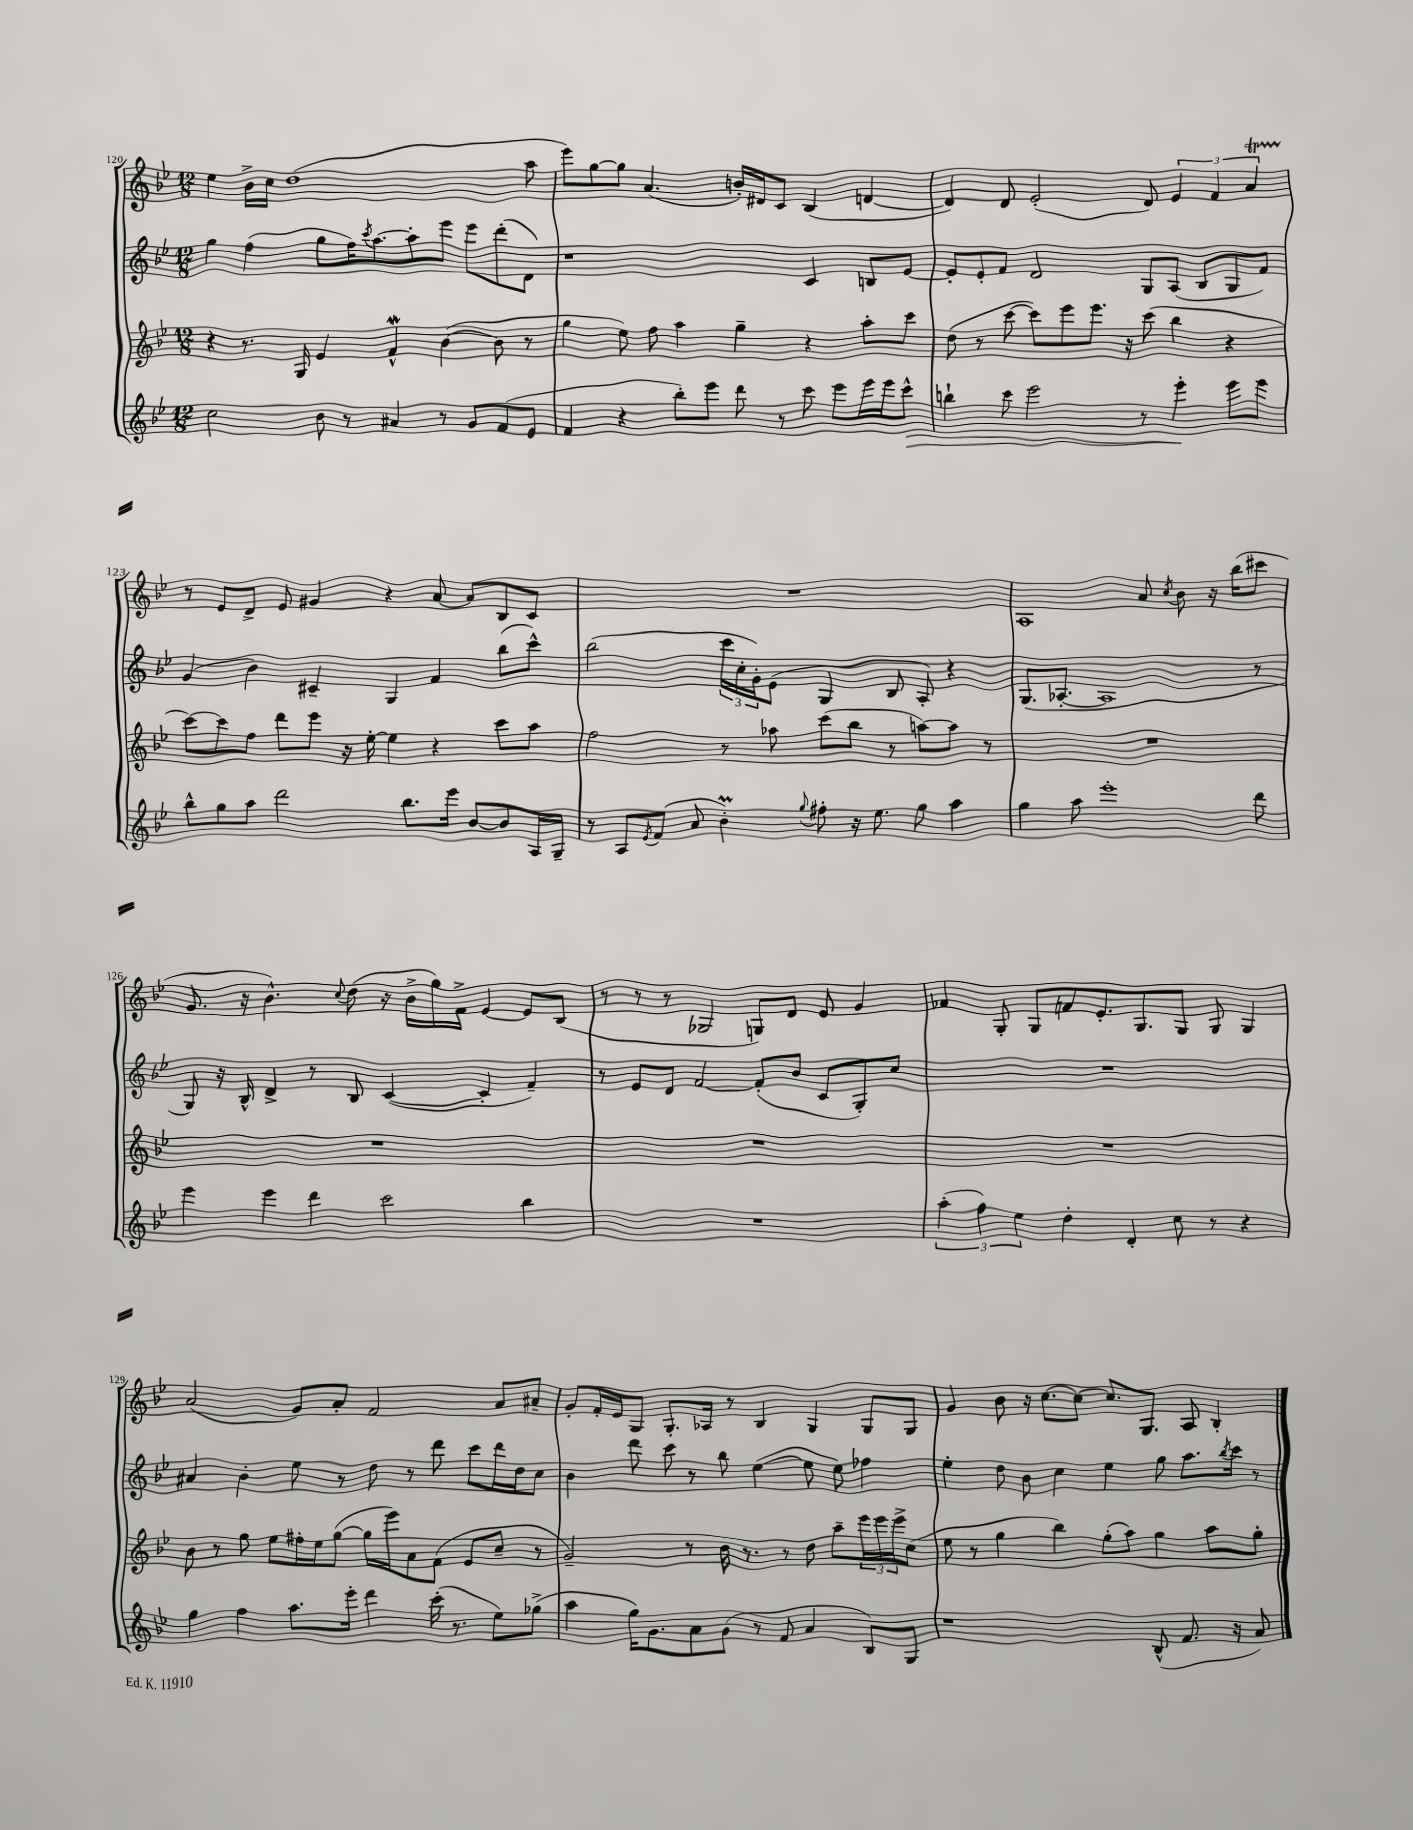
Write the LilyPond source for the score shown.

<<
\new StaffGroup <<
\new Staff = "s0" {
    \clef treble \key bes \major \numericTimeSignature \time 12/8
    ees''4 bes'16-> c''16 d''1( a''8 |
    ees'''8) g''8~ g''8 a'4.( b'16-.) dis'16 c'8 bes4( d'4~ |
    d'4) d'8 ees'2-.( d'8) \tuplet 3/2 { ees'4 f'4 a'4\startTrillSpan } |
    r8\stopTrillSpan ees'8 d'8-> ees'8 gis'4 r4 a'8~ a'8 bes8 c'8 |
    R1. |
    a1 a'8 \acciaccatura { c''8 } bes'8 r16 bes''16( cis'''8 |
    g'8. r16 bes'4.-^) \appoggiatura { c''8 } d''8( r16 bes'16-> g''16) f'16-> ees'4~ ees'8 bes8( |
    r8 r8 r8 ges2 g8) d'8 ees'8 g'4 |
    fes'4 g8-. g8 f'8 ees'8.-. g8. g8 g8 g4 |
    a'2( g'8) a'8-. f'2 a'8 ais'8-- |
    g'8-. f'16-. ees'16 g8 g8.-. aes16 r8 bes4 g4 g8 g8 |
    g'4 bes'8 r16 c''8.~ c''8~ c''8. g8. a8 bes4-. \bar "|." |
}
\new Staff = "s1" {
    \clef treble \key bes \major \numericTimeSignature \time 12/8
    g''4 f''4( g''8 f''16) \acciaccatura { c'''8 } a''8.~ a''8-. ees'''8 ees'''8 d'''8-.( d'8) |
    r1 c'4 b8 ees'8~ |
    ees'8-. ees'8-. f'8 d'2 g8 a8( bes8 g8 f'8) |
    g'4( bes'4) cis'4-- g4 f'4 bes''8( c'''8-^) |
    bes''2( \tuplet 3/2 { c'''16 c''16-. g'16-.) } ees'8( g4 bes8 a8-.) r4 |
    g8.( aes8.~-. aes1 r8 |
    g8) r16 bes16-^ d'4-> r8 bes8 c'4~( c'4-. f'4--) |
    r8 ees'8 d'8 f'2~ f'8-.( bes'8 c'8 g8-.) c''8 |
    R1. |
    ais'4 bes'4-. ees''8 r8 d''8 r8 d'''8 c'''8 d'''16 d''16 c''8 |
    bes'4 d'''8 c'''8 r8 bes''8 ees''4~( ees''8 ees''8) fes''4 |
    ees''4-. d''8 bes'8 c''4 ees''4 g''8 a''8. \acciaccatura { bes''8 } c'''16 r8 \bar "|." |
}
\new Staff = "s2" {
    \clef treble \key bes \major \numericTimeSignature \time 12/8
    r4 r8. g16 ees'4 f'4-^\mordent bes'4~( bes'8 r8 |
    g''4 ees''8) f''8 a''4 g''4-- r4 a''8-. c'''8 |
    d''8( r8 c'''8~ c'''8) ees'''8 ees'''8. r16 c'''8( bes''4 r4 |
    c'''8~) c'''8 f''8 d'''8 ees'''8 r16 ees''16~-. ees''4 r4 c'''8 a''8 |
    f''2 r8 aes''8 c'''8( bes''8 r8 a''8~) a''8 r8 |
    R1. |
    R1. |
    R1. |
    R1. |
    bes'8 r8 g''8 ees''8 fis''16-. ees''16 g''8~( g''16 ees'''16) a'8 f'8( ees'8 c''8-- r8 |
    g'2--) r8 bes'16 r8. r8 d''8 a''8-- \tuplet 3/2 { ees'''16 ees'''16 ees'''16-> } c''8( |
    ees''8 r8 g''4 bes''4) g''8-.( a''8) g''4 a''8 g''8-. \bar "|." |
}
\new Staff = "s3" {
    \clef treble \key bes \major \numericTimeSignature \time 12/8
    c''2 bes'8 r8 ais'4 r8 g'8 f'8( ees'8 |
    f'4 r4 bes''8-.) ees'''8 d'''8 r8 c'''8 ees'''8 ees'''16 ees'''16 c'''8-^\> |
    b''4-! c'''8 ees'''2 r8 ees'''4-.\! ees'''8 ees'''8 |
    bes''8-^ g''8 a''8 d'''2 bes''8. ees'''16 bes'8~ bes'8 a16 g16-- |
    r8 a8 \acciaccatura { ees'8 } f'8( a'8 bes'4-.\prall) \appoggiatura { g''8 } fis''8-. r16 ees''8. g''8 a''4 |
    g''4 a''8 ees'''1-. d'''8 |
    ees'''4 ees'''4 d'''4 c'''2 bes''4 |
    R1. |
    \tuplet 3/2 { a''4-.( f''4) ees''4 } d''4-. d'4-. c''8 r8 r4 |
    g''4 f''4 a''8. ees'''16-. d'''4 c'''16-.( r8. ees''8) ges''8->( |
    a''4 g''16) g'8. a'8 g'8( r8 f'8 a'4 bes8) g8 |
    r1 bes8-^( f'8. r16 a'8) \bar "|." |
}
>>
>>
\layout { \context { \Score currentBarNumber = #120 } }
